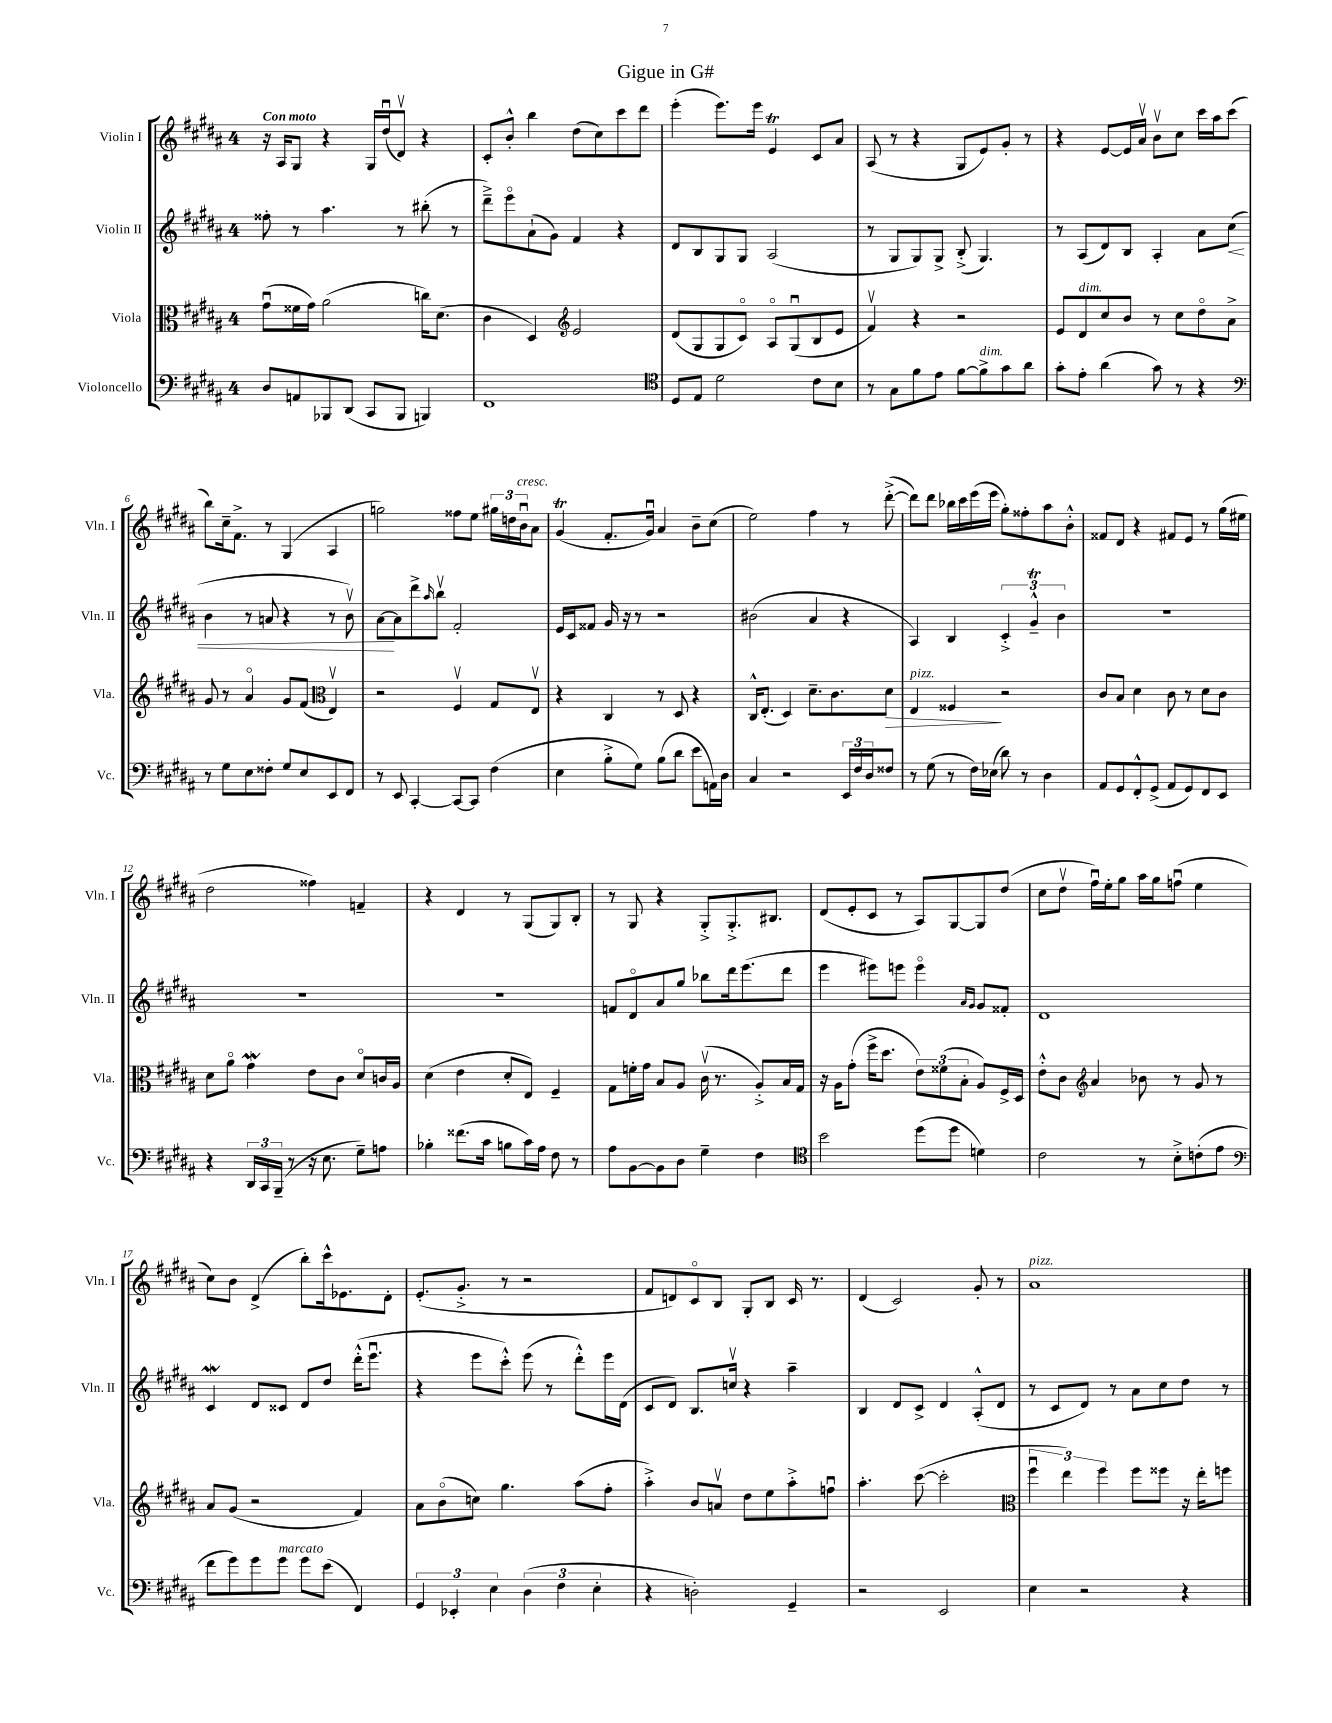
\header { title = "Gigue in G#" }
<<
\new StaffGroup <<
\new Staff = "s0" \with { instrumentName = "Violin I" shortInstrumentName = "Vln. I" } {
    \clef treble \key b \major \once \override Staff.TimeSignature.style = #'single-digit \time 4/4 \tempo "Con moto"
    r16 ais16 gis8 r4 gis16 dis''16\downbow( dis'8\upbow) r4 |
    cis'8-. b'8-.-^ b''4 dis''8( cis''8) cis'''8 dis'''8 |
    e'''4-.( e'''8.) e'''16 e'4\trill cis'8 ais'8 |
    ais8( r8 r4 gis8 e'8) gis'8-. r8 |
    r4 e'8~ e'16 ais'16\upbow b'8\upbow cis''8 cis'''16 ais''16 cis'''8( |
    b''8) cis''16-- fis'8.-> r8 gis4( ais4 |
    g''2) fisis''8 e''8 \tuplet 3/2 { gis''16 d''16 b'16\downbow^\markup { \italic "cresc." } } ais'8 |
    gis'4\trill( fis'8.-. gis'16\downbow) ais'4 b'8-- cis''8( |
    e''2) fis''4 r8 dis'''8~-.->( |
    dis'''8) dis'''8 bes''16 cis'''16 e'''16( e'''16 gis''8-.) fisis''8-. ais''8 b'8-.-^ |
    fisis'8 dis'8 r4 fis'8 e'8 r8 gis''16( eis''16 |
    dis''2 fisis''4) f'4-- |
    r4 dis'4 r8 gis8( gis8) b8-. |
    r8 gis8 r4 gis8-.-> gis8.-.-> bis8. |
    dis'8( e'8-. cis'8 r8 ais8) gis8~ gis8 dis''8( |
    cis''8 dis''8\upbow fis''16\downbow) e''16-. gis''8 ais''16 gis''16 f''8\downbow( e''4 |
    cis''8) b'8 dis'4->( b''8-.) cis'''16-^ ees'8. dis'8-. |
    e'8.-.( gis'8.-.-> r8 r2 |
    fis'8 d'8) cis'8\flageolet b8 gis8-. b8 cis'16 r8. |
    dis'4( cis'2) gis'8-. r8 |
    ais'1^\markup { \italic "pizz." } \bar "|." |
}
\new Staff = "s1" \with { instrumentName = "Violin II" shortInstrumentName = "Vln. II" } {
    \clef treble \key b \major \once \override Staff.TimeSignature.style = #'single-digit \time 4/4
    fisis''8-. r8 ais''4. r8 bis''8-.( r8 |
    dis'''8--->) e'''8\flageolet ais'8-!( gis'8) fis'4 r4 |
    dis'8 b8 gis8 gis8 ais2( |
    r8 gis8 gis8) gis8-> b8-.->( gis4.) |
    r8 ais8( dis'8) b8 ais4-. ais'8 cis''8\<( |
    b'4 r8 a'8 r4 r8 b'8\upbow) |
    ais'8~\! ais'8 dis'''8-> \grace { ais''16 } b''8\upbow fis'2-. |
    e'16 cis'16 fisis'8 gis'16 r16 r8 r2 |
    bis'2( ais'4 r4 |
    ais4) b4 \tuplet 3/2 { cis'4-.-> gis'4---^\trill b'4 } |
    R1 |
    R1 |
    R1 |
    f'8 dis'8\flageolet ais'8 gis''8 bes''8 dis'''16 e'''8.( dis'''8 |
    e'''4 eis'''8) e'''8 e'''4\flageolet \grace { ais'16 gis'16 } gis'8 fisis'8-. |
    dis'1 |
    cis'4\mordent dis'8 cisis'8 dis'8 dis''8 dis'''16-.-^( e'''8.\downbow |
    r4 e'''8 cis'''8-.-^) e'''8( r8 dis'''8-.-^) e'''16 dis'16( |
    cis'8 dis'8) b8. c''16\upbow r4 ais''4-- |
    b4 dis'8 cis'8-> dis'4 ais8-.-^( dis'8 |
    r8 cis'8 dis'8) r8 ais'8 cis''8 dis''8 r8 \bar "|." |
}
\new Staff = "s2" \with { instrumentName = "Viola" shortInstrumentName = "Vla." } {
    \clef alto \key b \major \once \override Staff.TimeSignature.style = #'single-digit \time 4/4
    gis'8\downbow( fisis'16 gis'16) ais'2( c''16) dis'8.( |
    cis'4 dis4) \clef treble e'2 |
    dis'8( gis8 gis8 cis'8\flageolet) ais8\flageolet gis8\downbow( b8 e'8 |
    fis'4\upbow) r4 r2 |
    e'8 dis'8^\markup { \italic "dim." } cis''8 b'8 r8 cis''8 dis''8\flageolet ais'8-> |
    gis'8 r8 ais'4\flageolet gis'8 fis'8( \clef alto e4\upbow) |
    r2 fis4\upbow gis8 e8\upbow |
    r4 cis4 r8 dis8 r4 |
    cis16-^ e8.-.( dis4) dis'8.-- cis'8. dis'8\> |
    e4^\markup { \italic "pizz." } fisis4\! r2 |
    cis'8 b8 dis'4 cis'8 r8 dis'8 cis'8 |
    dis'8 ais'8\flageolet gis'4\mordent e'8 cis'8 dis'8\flageolet c'16 ais16 |
    dis'4( e'4 dis'8-. e8) fis4-- |
    gis8 f'16-. gis'16 b8 ais8 cis'16\upbow( r8. ais8-.->) b16 gis16 |
    r16 ais16 gis'8-.( fis''16-> dis''8. \tuplet 3/2 { e'8) fisis'8( b8-. } ais8) fis16-> dis16 |
    e'8-.-^ cis'8 \clef treble ais'4 bes'8 r8 gis'8 r8 |
    ais'8 gis'8( r2 fis'4) |
    ais'8 b'8\flageolet( c''8) gis''4. ais''8( fis''8-. |
    ais''4-.->) b'8 a'8\upbow dis''8 e''8 ais''8-.-> f''8\downbow |
    ais''4.-. cis'''8~( cis'''2-. |
    \clef alto \tuplet 3/2 { fis''4\downbow e''4) fis''4 } fis''8 fisis''8 r16 e''16-. f''8 \bar "|." |
}
\new Staff = "s3" \with { instrumentName = "Violoncello" shortInstrumentName = "Vc." } {
    \clef bass \key b \major \once \override Staff.TimeSignature.style = #'single-digit \time 4/4
    dis8 a,8 bes,,8 dis,8( cis,8 bes,,8 b,,4) |
    fis,1 |
    \clef tenor dis8 e8 dis'2 cis'8 b8 |
    r8 gis8 fis'8 e'8 fis'8~ fis'8->^\markup { \italic "dim." } gis'8 ais'8 |
    gis'8-. e'8-. ais'4( gis'8) r8 r4 |
    \clef bass r8 gis8 e8 fisis8-. gis8 e8 e,8 fis,8 |
    r8 e,8 cis,4~-. cis,8~ cis,8 fis4( |
    e4 b8-.-> gis8) b8( dis'8 e'8 a,16) dis16 |
    cis4 r2 \tuplet 3/2 { e,16 fis16 dis16 } fisis8 |
    r8 gis8( r8 fis16) ees16( dis'8) r8 dis4 |
    ais,8 gis,8 fis,8-.-^ gis,8->( ais,8 gis,8) fis,8 e,8 |
    r4 \tuplet 3/2 { dis,16 cis,16 b,,16--( } r8 r16 e8. gis8--) a8 |
    bes4-. fisis'8.( cis'16 b8 cis'16) ais16 fis8 r8 |
    ais8 b,8~ b,8 dis8 gis4-- fis4 |
    \clef tenor b'2 dis''8( dis''8 d'4) |
    cis'2 r8 b8-.-> c'8-.( e'8 |
    \clef bass fis'8 gis'8) gis'8 gis'8^\markup { \italic "marcato" } gis'8 e'8( fis,4) |
    \tuplet 3/2 { gis,4 ees,4-. e4 } \tuplet 3/2 { dis4( fis4 e4-. } |
    r4 d2-.) gis,4-- |
    r2 e,2 |
    e4 r2 r4 \bar "|." |
}
>>
>>
